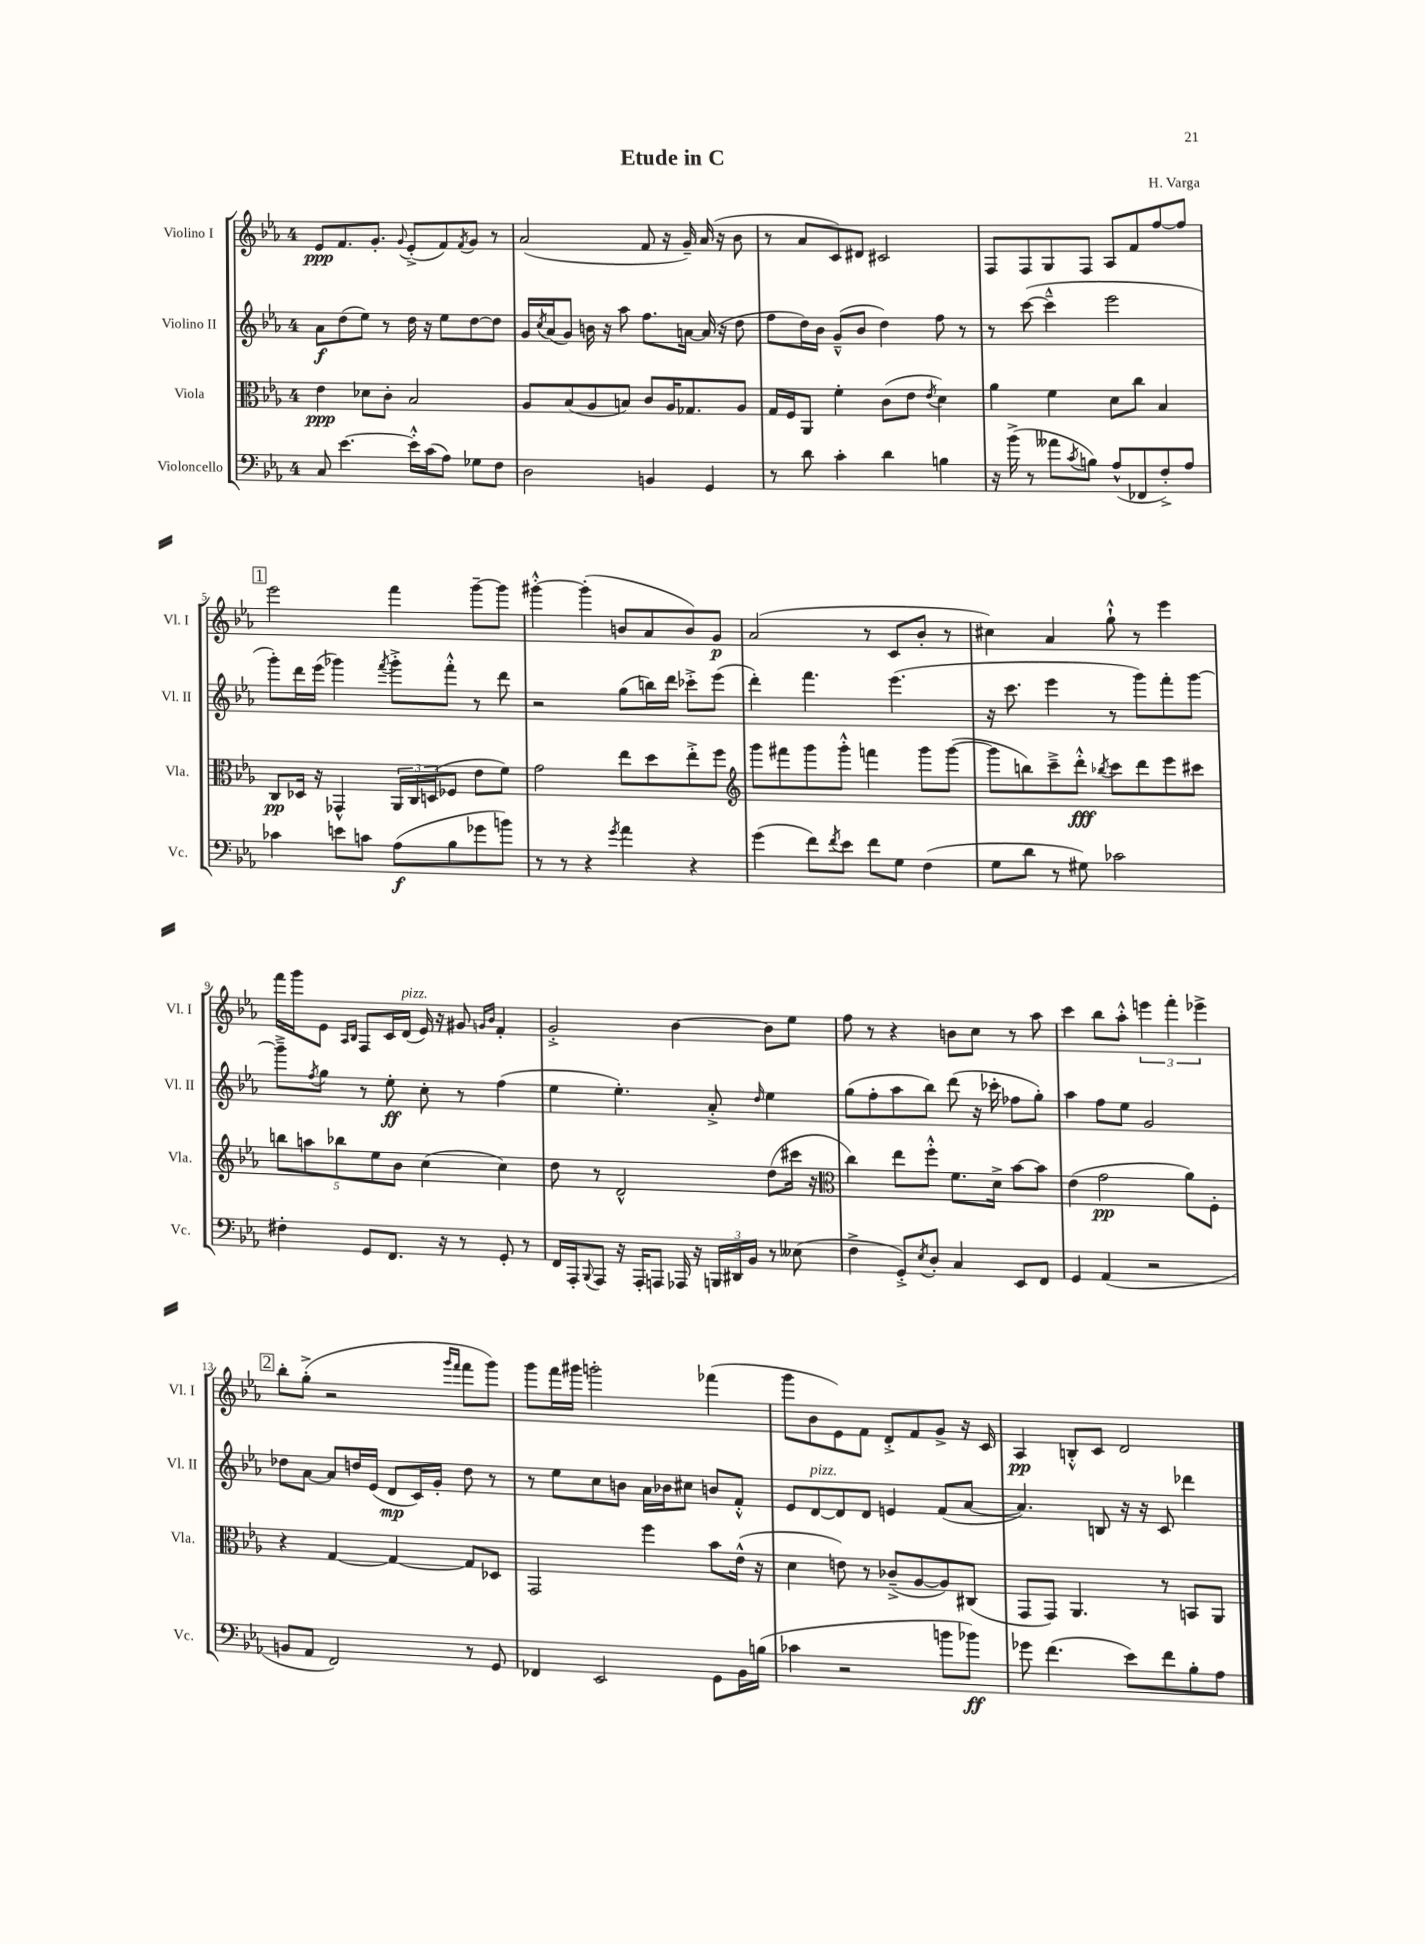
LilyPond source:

\header { title = "Etude in C" composer = "H. Varga" }
<<
\new StaffGroup <<
\new Staff = "s0" \with { instrumentName = "Violino I" shortInstrumentName = "Vl. I" } {
    \clef treble \key ees \major \once \override Staff.TimeSignature.style = #'single-digit \time 4/4
    ees'8\ppp f'8. g'8.-. \appoggiatura { g'8 } ees'8-.->( f'8) \acciaccatura { f'8 } g'8 r8 |
    aes'2( f'8 r16 g'16--) aes'16( r16 bes'8 |
    r8 aes'8 c'8) dis'8 cis'2 |
    f8 f8 g8 f8 aes8 f'8 f''8~ f''8 |
    \mark \markup { \box "1" } ees'''2 f'''4 g'''8~-- g'''8 |
    gis'''4~-.-^ gis'''4-.( b'8 aes'8 b'8) g'8\p |
    aes'2( r8 c'8 bes'8-. r8 |
    cis''4) aes'4 g''8-!-^ r8 ees'''4 |
    f'''16 g'''16 ees'8 \grace { aes16 bes16 } f8 c'16 d'16^\markup { \italic "pizz." }( ees'16) r16 gis'8 \grace { g'16 bes'16 } f'4-. |
    g'2-.-> bes'4~ bes'8 ees''8 |
    f''8 r8 r4 b'8 c''8 r8 aes''8 |
    c'''4 bes''8 aes''8-.-^ \tuplet 3/2 { e'''4 f'''4-. ees'''4-> } |
    \mark \markup { \box "2" } bes''8-. g''8-.->( r2 \grace { g'''16 f'''16 } f'''8 g'''8) |
    g'''8 f'''16 gis'''16 g'''2-. fes'''4( |
    g'''8 bes'8 ees'8) f'8 d'8-.-> f'8 g'8-> r16 c'16 |
    aes4\pp b8-.-^ c'8 d'2 \bar "|." |
}
\new Staff = "s1" \with { instrumentName = "Violino II" shortInstrumentName = "Vl. II" } {
    \clef treble \key ees \major \once \override Staff.TimeSignature.style = #'single-digit \time 4/4
    aes'8\f d''8( ees''8) r8 d''16 r16 ees''8 d''8~ d''8 |
    g'16 \acciaccatura { c''8 } aes'16( g'8) b'16 r16 aes''8 f''8. a'16~ a'16( r16 d''8 |
    f''8 d''16) bes'16 g'8---^( bes'8 d''4) f''8 r8 |
    r8 c'''8~( c'''4---^ ees'''2 |
    \mark \markup { \box "1" } g'''8-.) d'''16 ees'''16( ges'''4) \acciaccatura { f'''8 } ges'''8-.-> f'''8-.-^ r8 d'''8 |
    r2 g''8( b''16) d'''16 ces'''8-.-> ees'''8( |
    d'''4-.) f'''4. ees'''4.( |
    r16 c'''8. ees'''4 r8 g'''8) f'''8-. g'''8~ |
    g'''8---> \acciaccatura { f''8 } g''8 r8 ees''8-.\ff c''8-. r8 f''4( |
    ees''4 ees''4.-.) aes'8-.-> \grace { d''16 } ees''4 |
    g''8( f''8-. aes''8 bes''8) d'''8( r16 ces'''16-. fes''8 g''8-.) |
    aes''4 f''8 ees''8 g'2 |
    \mark \markup { \box "2" } des''8 aes'8~ aes'8 d''16 ees'16( d'8\mp c'16) g'16-. d''8 r8 |
    r8 ees''8 c''8 b'8 aes'16 bes'16 cis''8 b'8 f'8-.-^ |
    ees'8 d'8~^\markup { \italic "pizz." } d'8 d'8 e'4 f'8( aes'8~ |
    aes'4.) b8 r16 r16 c'8 des'''4 \bar "|." |
}
\new Staff = "s2" \with { instrumentName = "Viola" shortInstrumentName = "Vla." } {
    \clef alto \key ees \major \once \override Staff.TimeSignature.style = #'single-digit \time 4/4
    ees'4\ppp des'8 c'8-. bes2 |
    aes8 bes8( aes8 b8) c'8 aes16 ges8. aes8 |
    g16 f16 aes,8 f'4-. c'8( ees'8 \acciaccatura { ees'8 } d'4) |
    aes'4 f'4 d'8 c''8 bes4 |
    \mark \markup { \box "1" } c8\pp des16 r16 ges,4-^ \tuplet 3/2 { aes,16 c16 d16( } fes8 ees'8 f'8) |
    g'2 ees''8 d''8 ees''8-.-> f''8 |
    \clef treble g'''8 fis'''8 g'''8 g'''8-.-^ f'''4 g'''8 g'''8~( |
    g'''8 b''8) c'''8---> d'''8-.-^\fff \acciaccatura { bes''8 } c'''8 d'''8 ees'''8 cis'''8 |
    \tuplet 5/4 { b''8 a''8 bes''8 ees''8 bes'8 } c''4( c''4) |
    d''8 r8 d'2-^ d''8( cis'''16 r16 |
    \clef alto c''4) ees''8 f''8-.-^ f'8. d'16-> bes'8~ bes'8 |
    ees'4( g'2\pp aes'8) f8-. |
    \mark \markup { \box "2" } r4 g4~ g4~ g8 des8 |
    g,2 f''4 bes'8 ees'16-^( r16 |
    d'4 e'8) r8 ces'8--->( aes8~ aes8) cis8( |
    g,8 g,8) aes,4. r8 b,8 aes,8 \bar "|." |
}
\new Staff = "s3" \with { instrumentName = "Violoncello" shortInstrumentName = "Vc." } {
    \clef bass \key ees \major \once \override Staff.TimeSignature.style = #'single-digit \time 4/4
    c8 ees'4.~ ees'16-.-^ c'16( aes8) ges8 f8 |
    d2 b,4 g,4 |
    r8 d'8 c'4-. d'4 b4 |
    r16 bes'16->( r8 aeses'8 \acciaccatura { c'8 } b8) aes8-^( fes,8 f8-.->) aes8 |
    \mark \markup { \box "1" } ces'4 e'8 c'8 aes8\f( bes8 ges'8 b'8) |
    r8 r8 r4 \acciaccatura { g'8 } aes'4 r4 |
    g'4( f'8) \acciaccatura { f'8 } ees'8 f'8 g8 f4( |
    g8 d'8 r8 gis8) ces'2 |
    fis4-. g,8 f,8. r16 r8 g,8-. r8 |
    f,16 aes,,16-. \appoggiatura { bes,,8 } aes,,8 r16 aes,,16-. a,,8 aes,,16 r16 \tuplet 3/2 { b,,16 dis,16 bes,16 } r8 eeses8( |
    f4-> g,8-.->) \acciaccatura { ees8 } d8-. c4 ees,8 f,8 |
    g,4 aes,4( r2 |
    \mark \markup { \box "2" } b,8 aes,8 f,2) r8 g,8 |
    fes,4 ees,2 g,8 bes,16 b16( |
    ces'4 r2 b'8 bes'8\ff) |
    ges'8 f'4.( ees'8) f'8 bes8-. aes8 \bar "|." |
}
>>
>>
